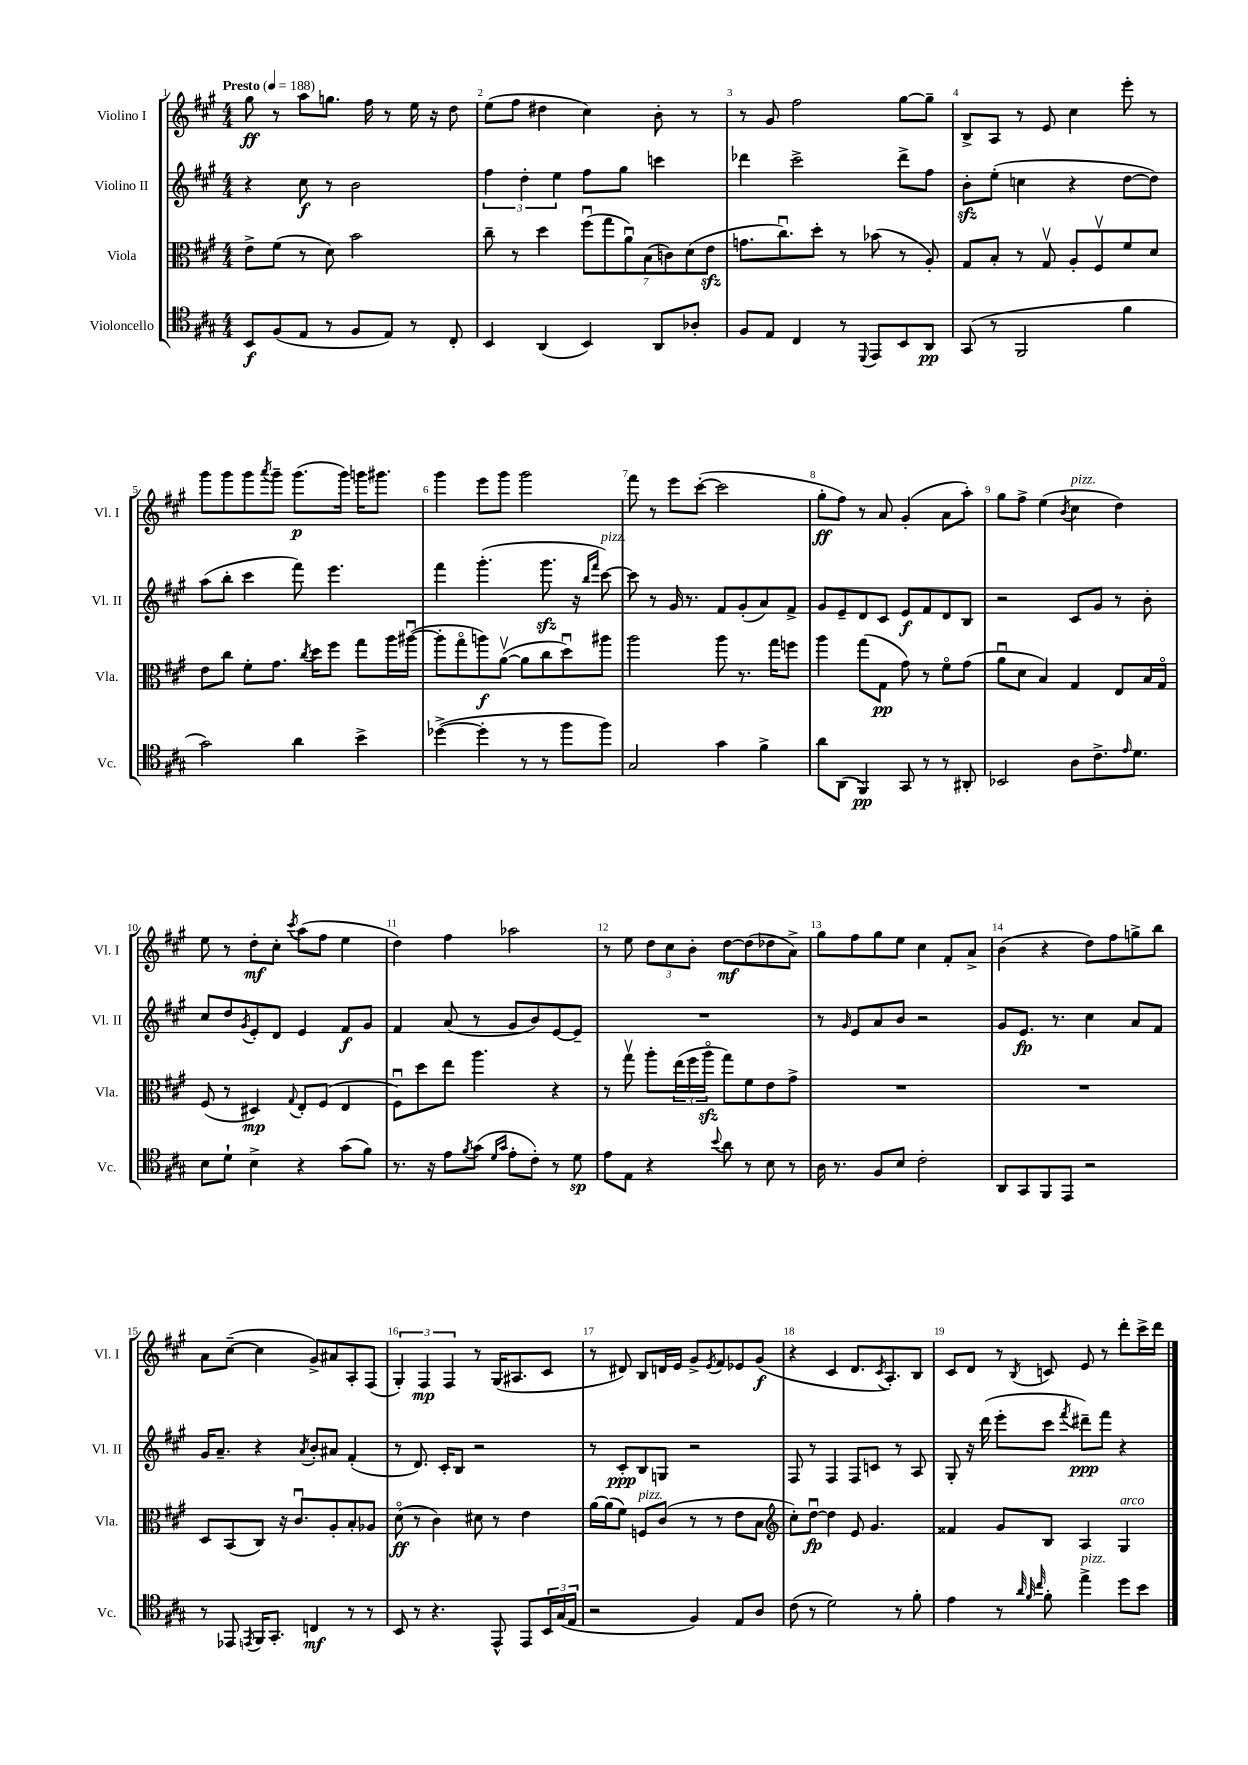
<<
\new StaffGroup <<
\new Staff = "s0" \with { instrumentName = "Violino I" shortInstrumentName = "Vl. I" } {
    \clef treble \key a \major \numericTimeSignature \time 4/4 \tempo "Presto" 4 = 188
    gis''8\ff r8 a''8 g''8. fis''16 r8 e''16 r16 d''8 |
    e''8( fis''8 dis''4 cis''4) b'8-. r8 |
    r8 gis'8 fis''2 gis''8~ gis''8-- |
    b8-> a8 r8 e'8 cis''4 e'''8-. r8 |
    gis'''8 gis'''8 gis'''8 \acciaccatura { a'''8 } gis'''8-- gis'''8.\p( gis'''16) g'''16 gis'''8. |
    gis'''4 e'''8 gis'''8 gis'''2 |
    fis'''8 r8 e'''8 cis'''8~-.( cis'''2 |
    gis''8-.\ff fis''8) r8 a'8 gis'4-.( a'8 a''8-.) |
    gis''8 fis''8-> e''4( \acciaccatura { b'8 } cis''4^\markup { \italic "pizz." } d''4) |
    e''8 r8 d''8-.\mf cis''8-. \acciaccatura { cis'''8 } a''8( fis''8 e''4 |
    d''4) fis''4 aes''2 |
    r8 e''8 \tuplet 3/2 { d''8 cis''8 b'8-. } d''8~\mf d''8( des''8 a'8->) |
    gis''8 fis''8 gis''8 e''8 cis''4 fis'8-. a'8-> |
    b'4( r4 d''8) fis''8 g''8-> b''8 |
    a'8 cis''8~--( cis''4 gis'8->) ais'8 a8-. fis8( |
    \tuplet 3/2 { gis4-.) fis4\mp fis4 } r8 gis16( ais8. cis'8 |
    r8 dis'8) b8 d'16 e'16 gis'8-> \acciaccatura { e'8 } fis'8 ees'8 gis'8\f( |
    r4 cis'4 d'8. \acciaccatura { cis'8 } a8.-.) b8 |
    cis'8 d'8 r8 \acciaccatura { b8 } c'8 e'8 r8 d'''8-. cis'''16-> d'''16 \bar "|." |
}
\new Staff = "s1" \with { instrumentName = "Violino II" shortInstrumentName = "Vl. II" } {
    \clef treble \key a \major \numericTimeSignature \time 4/4
    r4 cis''8\f r8 b'2 |
    \tuplet 3/2 { fis''4 d''4-. e''4 } fis''8 gis''8 c'''4 |
    des'''4 cis'''2-> des'''8-> fis''8 |
    b'8-.\sfz e''8-.( c''4 r4 d''8~ d''8) |
    a''8( b''8-. cis'''4 fis'''8) e'''4. |
    fis'''4 gis'''4.-.( gis'''8.\sfz r16 \grace { b''16 fis'''16 } cis'''8~^\markup { \italic "pizz." }) |
    cis'''8 r8 gis'16 r8. fis'8 gis'8-.( a'8) fis'8-> |
    gis'8 e'8-- d'8 cis'8 e'8\f fis'8 d'8 b8 |
    r2 cis'8 gis'8 r8 b'8-. |
    cis''8 d''8 \acciaccatura { gis'8 } e'8-. d'8 e'4 fis'8\f gis'8 |
    fis'4 a'8( r8 gis'8 b'8) e'8~ e'8-- |
    R1 |
    r8 \grace { gis'16 } e'8 a'8 b'8 r2 |
    gis'8 e'8.\fp r8. cis''4 a'8 fis'8 |
    gis'16 a'8.-- r4 \acciaccatura { a'8 } b'8-. ais'8 fis'4-.( |
    r8 d'8.) cis'16-. b8 r2 |
    r8 cis'8-.\ppp b8 g8 r2 |
    fis8 r8 fis4 fis8 c'8 r8 a8 |
    gis8-. r16 d'''16( e'''8-. cis'''8 \acciaccatura { fis'''8 } dis'''8--\ppp) fis'''8 r4 \bar "|." |
}
\new Staff = "s2" \with { instrumentName = "Viola" shortInstrumentName = "Vla." } {
    \clef alto \key a \major \numericTimeSignature \time 4/4
    e'8-> fis'8( r8 d'8) b'2 |
    cis''8-- r8 d''4 \tuplet 7/4 { fis''8\downbow( gis''8 a'8\downbow) b8( c'8) d'8( e'8\sfz } |
    g'8. cis''8.\downbow) d''8-. r8 bes'8( r8 a8-.) |
    gis8 b8-. r8 gis8\upbow a8-. fis8\upbow fis'8 d'8 |
    e'8 cis''8 fis'8-. gis'8. \acciaccatura { cis''8 } d''16 fis''8 gis''8 a''16 ais''16~\downbow( |
    ais''8-. gis''8\flageolet a''8\f) a'8~\upbow( a'8 cis''8 d''8\downbow) ais''8 |
    a''2 a''8 r8. gis''16 f''8 |
    a''4 gis''8( gis8\pp gis'8) r8 fis'8\flageolet gis'8( |
    a'8\downbow d'8 b4) gis4 e8 b16 gis16\flageolet |
    fis8( r8 dis4\mp) \appoggiatura { gis8 } e8-. fis8( e4 |
    fis8\downbow) d''8 e''8 a''4. r4 |
    r8 gis''8\upbow a''8-. \tuplet 3/2 { e''16( fis''16 a''16\flageolet\sfz } gis''8) fis'8 e'8 gis'8-> |
    R1 |
    R1 |
    d8 b,8( cis8) r16 cis'8.\downbow a8-. b8-. aes8 |
    d'8\flageolet\ff( r8 cis'4) dis'8 r8 e'4 |
    a'16~ a'16( fis'8) f8^\markup { \italic "pizz." } cis'8( r8 r8 e'8 b8 |
    \clef treble cis''8-.) d''8~\downbow\fp d''4 e'8 gis'4. |
    fisis'4 gis'8 b8 a4 gis4^\markup { \italic "arco" } \bar "|." |
}
\new Staff = "s3" \with { instrumentName = "Violoncello" shortInstrumentName = "Vc." } {
    \clef tenor \key a \major \numericTimeSignature \time 4/4
    b,8\f fis8( e8 r8 fis8 e8) r8 cis8-. |
    b,4 a,4( b,4) a,8 aes8-. |
    fis8 e8 cis4 r8 \appoggiatura { d,8 } e,8 b,8 a,8\pp |
    gis,8( r8 fis,2 fis'4 |
    gis'2) a'4 b'4-> |
    des''4~->( des''4-. r8 r8 fis''8 fis''8) |
    gis2 gis'4 fis'4-> |
    a'8 a,8( fis,4\pp) gis,8 r8 r8 ais,8-. |
    bes,2 a8 cis'8.-> \grace { e'16 } d'8. |
    b8 d'8-! b4-> r4 gis'8( fis'8) |
    r8. r16 e'8 \acciaccatura { fis'8 } gis'8( \grace { d'16 gis'16 } e'8-. cis'8-.) r8 d'8\sp |
    e'8 e8 r4 \appoggiatura { b'8 } a'8 r8 b8 r8 |
    a16 r8. fis8 b8 cis'2-. |
    a,8 gis,8 fis,8 e,8 r2 |
    r8 ees,8 \acciaccatura { e,8 } fis,16 gis,8.-. c4\mf r8 r8 |
    b,8 r8 r4. e,8-^ e,8 \tuplet 3/2 { b,16 gis16( e16 } |
    r2 fis4) e8 a8 |
    cis'8( r8 d'2) r8 fis'8-. |
    e'4 r8 \grace { a'32 fis'32 cis''32 } fis'8-. e''4->^\markup { \italic "pizz." } d''8 b'8 \bar "|." |
}
>>
>>
\layout { \context { \Score \override BarNumber.break-visibility = ##(#f #t #t) barNumberVisibility = #all-bar-numbers-visible } }
